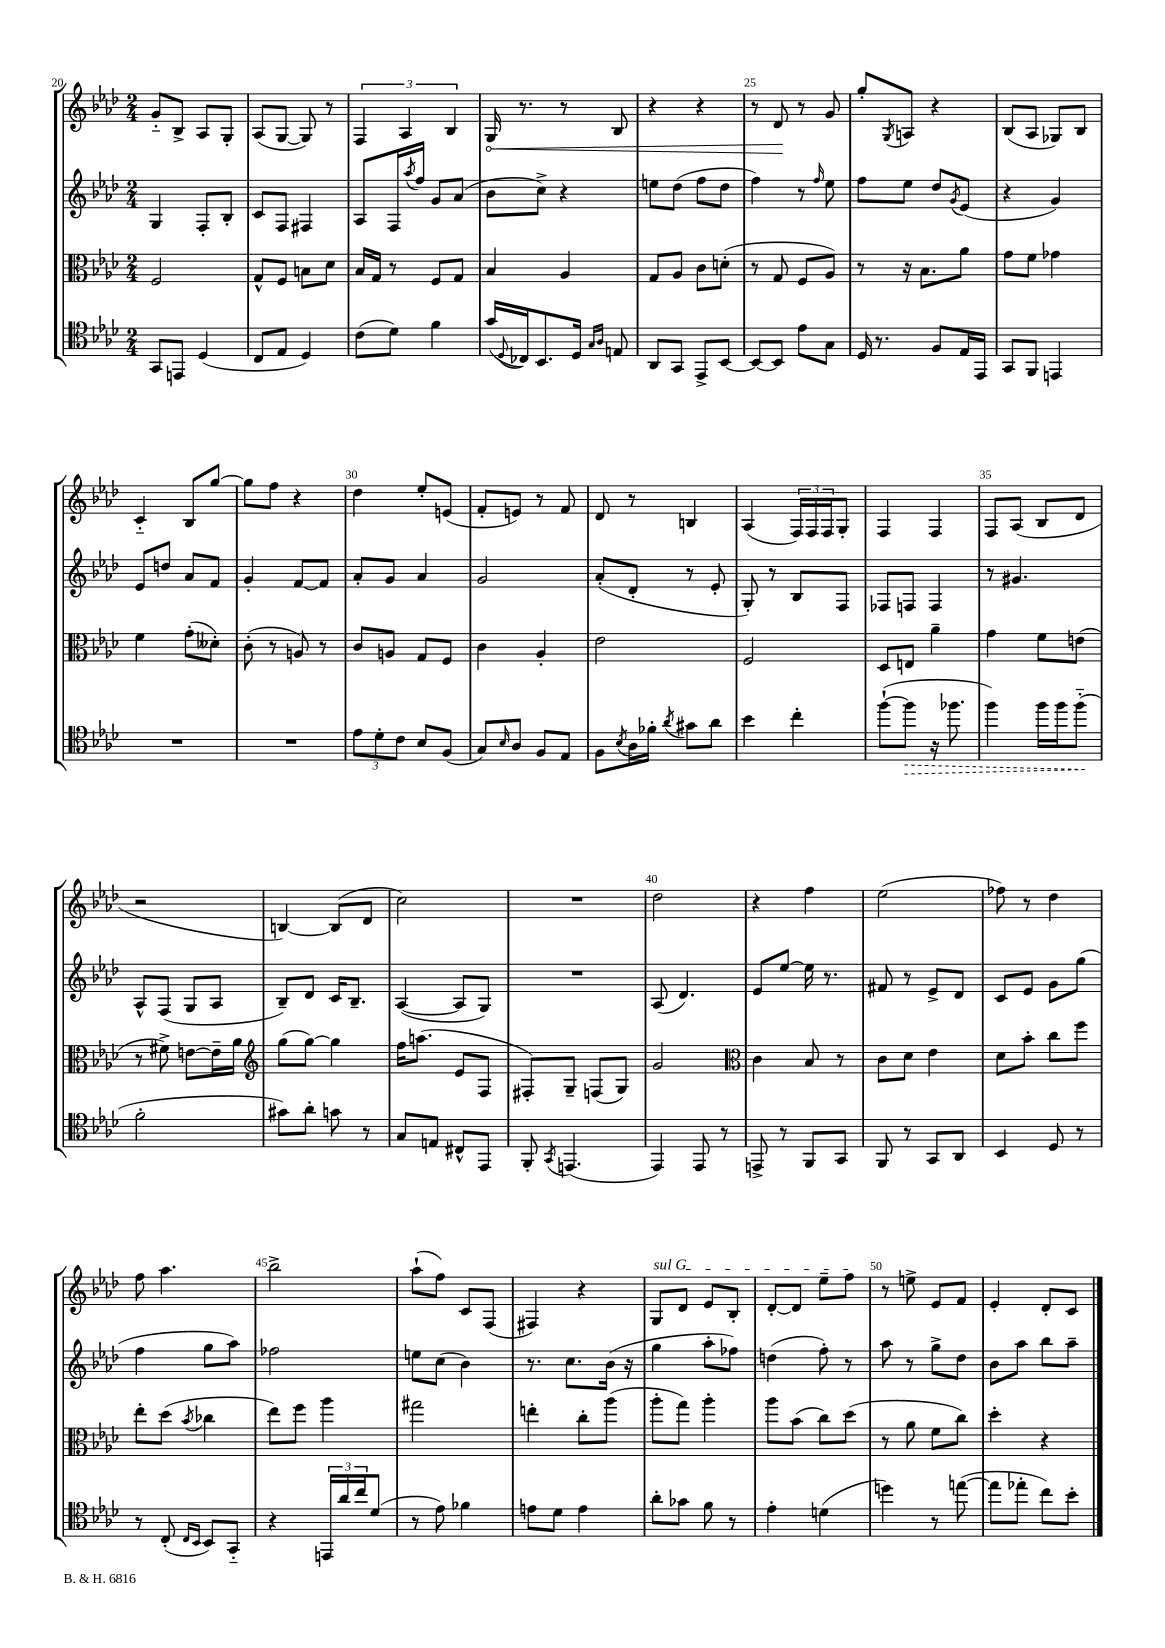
<<
\new StaffGroup <<
\new Staff = "s0" {
    \clef treble \key aes \major \numericTimeSignature \time 2/4
    g'8-_ bes8-> aes8 g8-. |
    aes8( g8~ g8) r8 |
    \tuplet 3/2 { f4 aes4 bes4 } |
    \once \override Hairpin.circled-tip = ##t g16\< r8. r8 bes8 |
    r4 r4 |
    r8 des'8\! r8 g'8 |
    g''8-. \acciaccatura { g8 } a8 r4 |
    bes8( aes8 ges8) bes8 |
    c'4-_ bes8 g''8~ |
    g''8 f''8 r4 |
    des''4 ees''8-. e'8( |
    f'8-. e'8) r8 f'8 |
    des'8 r8 b4 |
    aes4( \tuplet 3/2 { f16) f16 f16 } g8-. |
    f4 f4 |
    f8 aes8( bes8 des'8 |
    r2 |
    b4~) b8( des'8 |
    c''2) |
    R2 |
    des''2 |
    r4 f''4 |
    ees''2( |
    fes''8) r8 des''4 |
    f''8 aes''4. |
    bes''2-> |
    aes''8-!( f''8) c'8 f8( |
    fis4) r4 |
    \once \override TextSpanner.bound-details.left.text = \markup { \italic "sul G" } g8\startTextSpan des'8 ees'8 bes8-. |
    des'8~-. des'8 ees''8-- f''8\stopTextSpan |
    r8 e''8-> ees'8 f'8 |
    ees'4-. des'8-. c'8 \bar "|." |
}
\new Staff = "s1" {
    \clef treble \key aes \major \numericTimeSignature \time 2/4
    g4 f8-. bes8-. |
    c'8 f8 fis4 |
    aes8 f16 \acciaccatura { aes''8 } f''16 g'8 aes'8( |
    bes'8 c''8->) r4 |
    e''8 des''8( f''8 des''8 |
    f''4) r8 \grace { f''16 } ees''8 |
    f''8 ees''8 des''8 \acciaccatura { g'8 } ees'8( |
    r4 g'4) |
    ees'8 d''8 aes'8 f'8 |
    g'4-. f'8~ f'8 |
    aes'8-. g'8 aes'4 |
    g'2 |
    aes'8-.( des'8-. r8 ees'8-. |
    g8-.) r8 bes8 f8 |
    fes8 f8 f4 |
    r8 gis'4. |
    aes8-^ f8( g8 aes8 |
    bes8--) des'8 c'16 bes8.-- |
    aes4~( aes8 g8) |
    R2 |
    aes8( des'4.) |
    ees'8 ees''8~ ees''16 r8. |
    fis'8 r8 ees'8-> des'8 |
    c'8 ees'8 g'8 g''8( |
    f''4 g''8 aes''8) |
    fes''2 |
    e''8 c''8( bes'4) |
    r8. c''8. bes'16( r16 |
    g''4 aes''8-. fes''8) |
    d''4( f''8-.) r8 |
    aes''8 r8 g''8-> des''8 |
    bes'8 aes''8 bes''8 aes''8-- \bar "|." |
}
\new Staff = "s2" {
    \clef alto \key aes \major \numericTimeSignature \time 2/4
    f2 |
    g8-^ f8 b8 des'8 |
    bes16 g16 r8 f8 g8 |
    bes4 aes4 |
    g8 aes8 c'8 d'8-.( |
    r8 g8 f8 aes8) |
    r8 r16 bes8. aes'8 |
    g'8 f'8 ges'4 |
    f'4 g'8-.( deses'8-.) |
    c'8-.( r8 a8) r8 |
    c'8 a8 g8 f8 |
    c'4 aes4-. |
    ees'2 |
    f2 |
    des8 e8 aes'4-- |
    g'4 f'8 e'8( |
    r8 fis'8->) e'8~ e'16-- aes'16 |
    \clef treble g''8( g''8~) g''4 |
    f''16 a''8.( ees'8 f8 |
    fis8-.) g8-- f8( g8) |
    g'2 |
    \clef alto c'4 bes8 r8 |
    c'8 des'8 ees'4 |
    des'8 bes'8-. c''8 f''8 |
    ees''8-. des''8( \acciaccatura { bes'8 } ces''4 |
    ees''8) f''8 aes''4 |
    gis''2 |
    e''4-. c''8-. aes''8( |
    aes''8-. g''8) aes''4-. |
    aes''8 bes'8( c''8) des''8( |
    r8 aes'8 f'8 c''8) |
    des''4-. r4 \bar "|." |
}
\new Staff = "s3" {
    \clef tenor \key aes \major \numericTimeSignature \time 2/4
    g,8 e,8 des4( |
    c8 ees8 des4) |
    c'8( des'8) f'4 |
    g'16( \appoggiatura { des8 } ces16) bes,8. des16 \grace { g16 aes16 } e8 |
    aes,8 g,8 ees,8-> bes,8~ |
    bes,8~ bes,8 ees'8 g8 |
    des16 r8. f8 ees16 ees,16 |
    g,8 f,8 e,4 |
    R2 |
    R2 |
    \tuplet 3/2 { ees'8 des'8-. c'8 } bes8 f8( |
    g8) \grace { bes16 } aes8 f8 ees8 |
    f8 \acciaccatura { bes8 } aes16 fes'16-. \acciaccatura { aes'8 } gis'8 aes'8 |
    bes'4 c''4-. |
    f''8~-!( \once \override Hairpin.style = #'dashed-line f''8\> r16 fes''8. |
    f''4) f''16 f''16 f''8-_\!( |
    f'2-. |
    gis'8) aes'8-. g'8 r8 |
    g8 e8 cis8-^ ees,8 |
    f,8-. \acciaccatura { g,8 } e,4.( |
    ees,4) ees,8 r8 |
    e,8-> r8 f,8 g,8 |
    f,8 r8 g,8 aes,8 |
    bes,4 des8 r8 |
    r8 c8-.( \grace { c16 bes,16 } bes,8) g,8-_ |
    r4 \tuplet 3/2 { e,16 aes'16 c''16 } des'8( |
    r8 ees'8) fes'4 |
    e'8 des'8 e'4 |
    aes'8-. ges'8 f'8 r8 |
    ees'4-. d'4( |
    d''4) r8 e''8~( |
    e''8 ees''8-. c''8) bes'8-. \bar "|." |
}
>>
>>
\layout { \context { \Score currentBarNumber = #20 \override BarNumber.break-visibility = ##(#f #t #t) barNumberVisibility = #(every-nth-bar-number-visible 5) } }
